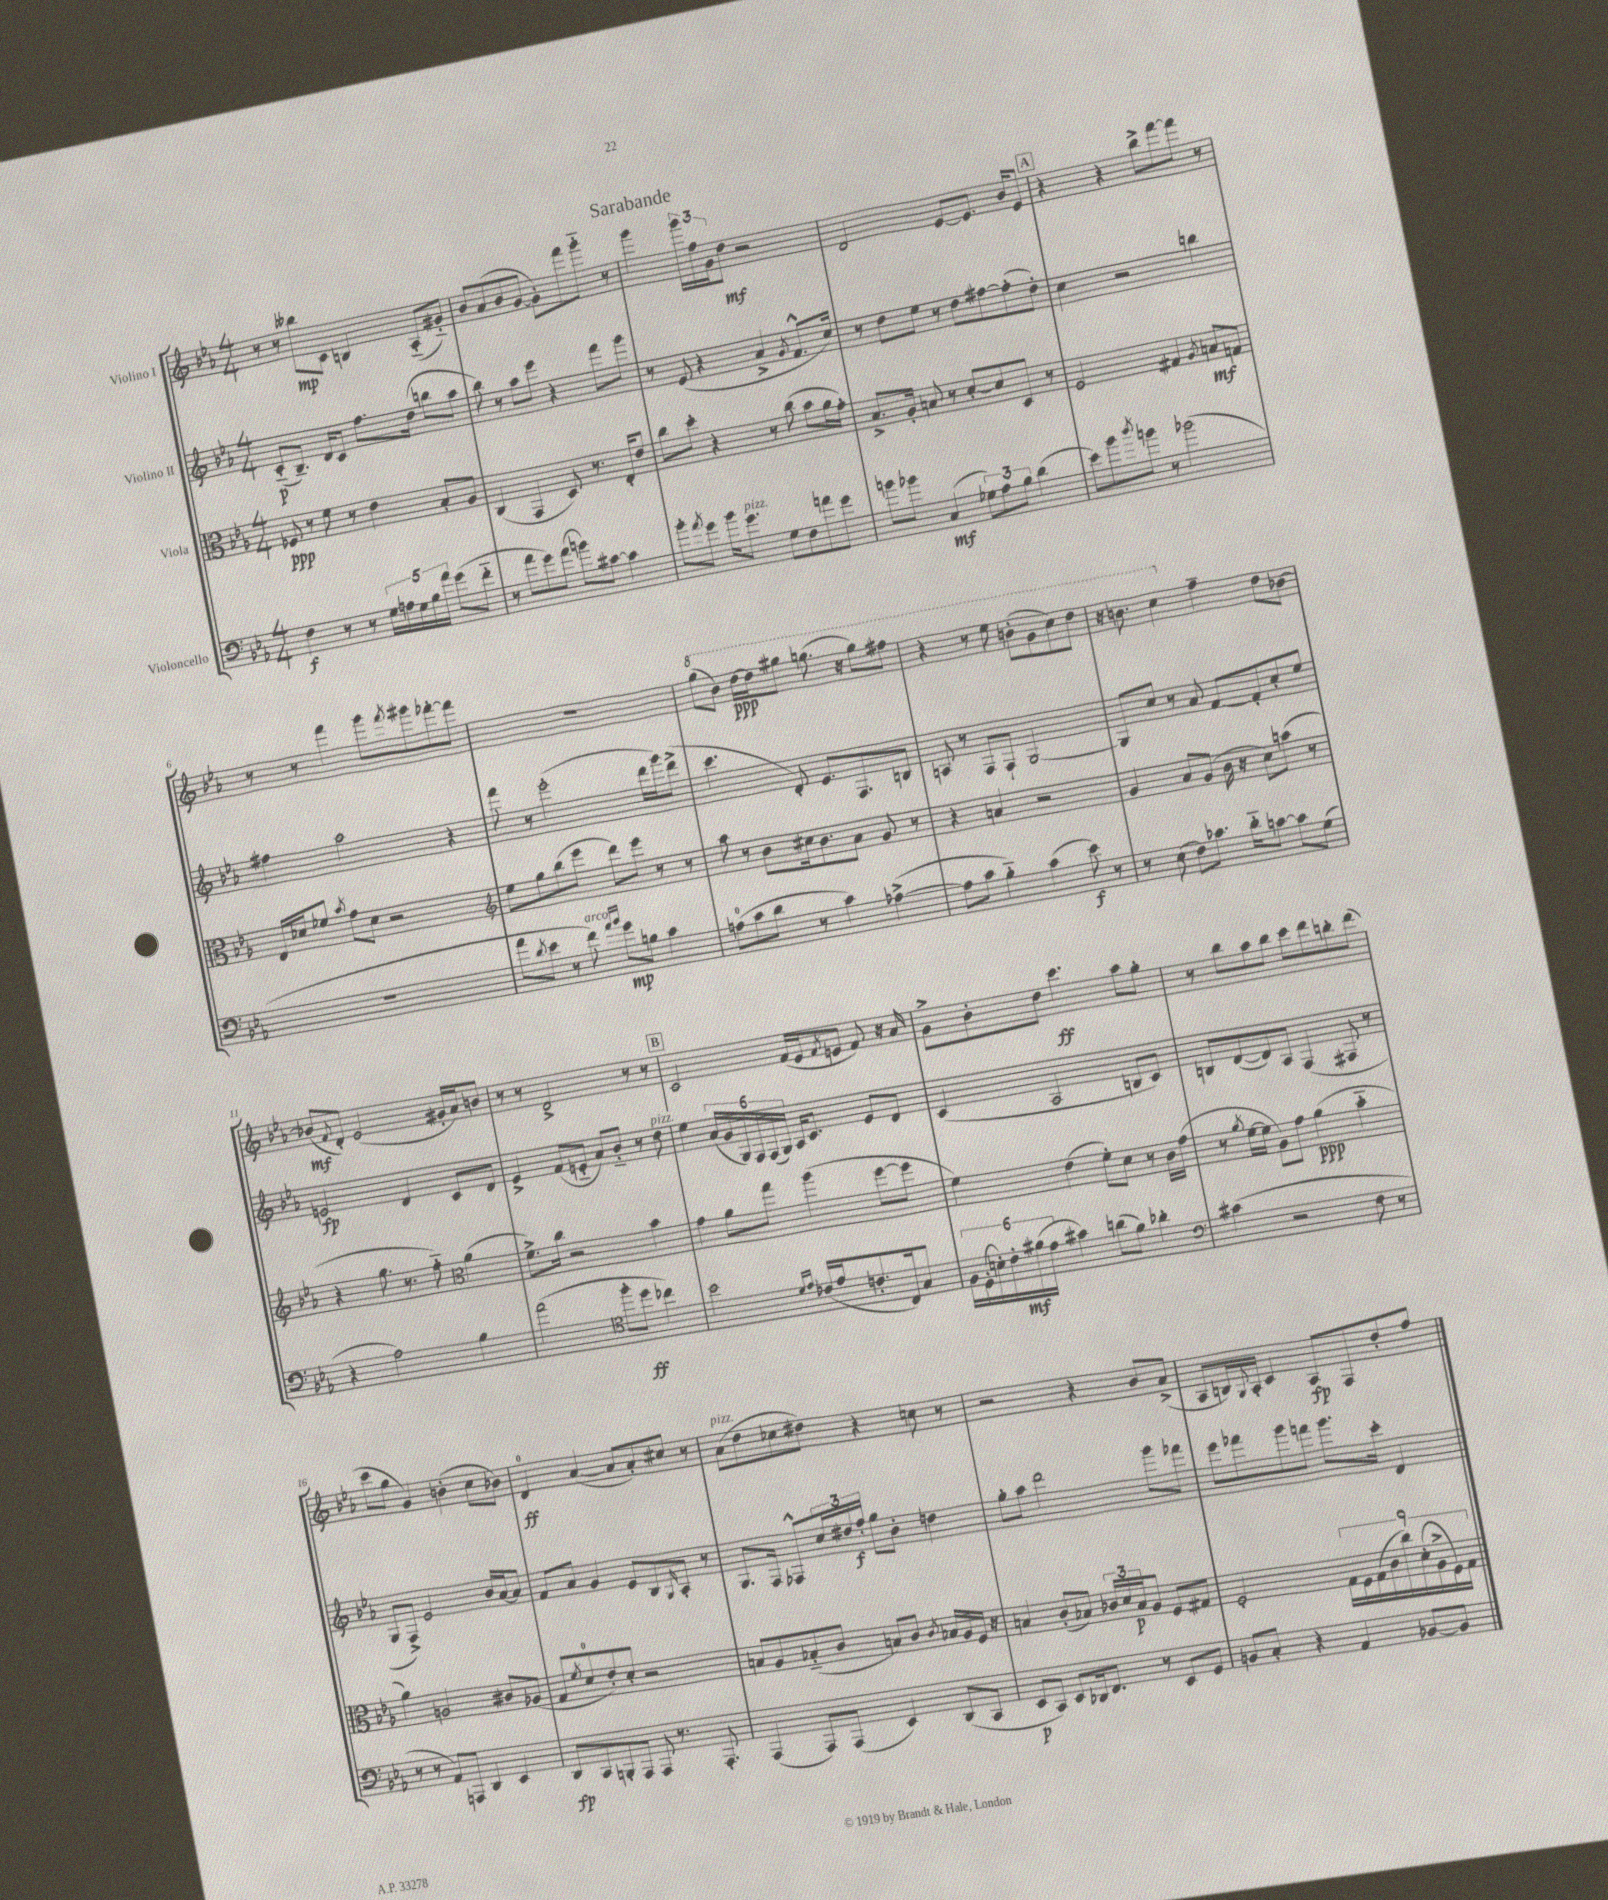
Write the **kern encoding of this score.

**kern	**kern	**kern	**kern
*staff4	*staff3	*staff2	*staff1
*clefF4	*clefC3	*clefG2	*clefG2
*k[b-e-a-]	*k[b-e-a-]	*k[b-e-a-]	*k[b-e-a-]
*M4/4	*M4/4	*M4/4	*M4/4
4F	8F-	(8c'~	8r
.	8r	8.B-~)	8r
8r	8f	.	8bb--
.	.	16d	.
8r	8r	8c	8c
20G	4e-	8.ff	4B
20A	.	.	.
20G	.	.	.
20B-	.	.	.
.	.	(16dd	.
20a-	.	.	.
(8g	8B-'	8bb	(8A-'~
8f'~	8A-	8aa-	8g#'~)
=	=	=	=
8r	(4C	8bb-)	8b-
8a-	.	8r	(8a-
8g)	4GG	8aa-	8b-
(8a-	.	8eee-	[8g
8b)	8D)	4r	8g'])
[8c#	8.r	.	8fff
4c#]	.	8fff	8ggg'~
.	16E-'	.	.
.	8e-	8ggg	8r
=	=	=	=
8b-'	8cc	8r	4ggg
8qa-	.	.	.
8g	8dd'	(8e-	.
16b-	4r	4r	24ggg
.	.	.	24ff
8.g	.	.	.
.	.	.	24g
.	.	.	8dd
8G	8r	4a-^	2r
8F	(8cc	.	.
.	.	8qg	.
8a	8b-	8.f^^	.
8g	16a-	.	.
.	16g')	16cc)	.
=	=	=	=
8b	8.B-^	8r	2d
8b-	.	8dd	.
.	16A-'	.	.
(4C	8B	8ee-	.
.	8r	8r	.
12G-)	[8d'	8dd	[8e-
12A-	.	.	.
.	8d]	[8ff#	8.e-]
12B-	.	.	.
(4d	8D	(8ff#']	.
.	.	.	16b-
.	8r	8dd')	8e-
=	=	=	=
8e-)	2F	4cc	4r
8b-	.	.	.
8qdd	.	.	.
8b	.	2r	4r
8r	.	.	.
(2b-	4G#	.	8bb-^
.	.	.	[8fff
.	8qA-	.	.
.	8B	4bb	8fff]
.	8G	.	8r
=	=	=	=
1r	16E-	4ff#	8r
.	16d-	.	.
.	8f-	.	8r
.	8qb-	.	.
.	8g	2aa-	4fff
.	8d-	.	.
.	2r	.	8ggg
.	.	.	8qfff
.	.	.	8ggg#
.	.	4r	[8fff-'
.	.	.	8fff-]
=	=	=	=
*	*clefG2	*	*
8a-	8ee-	8fff	1r
8qd	.	.	.
8e-	8gg	8r	.
8r	(8bb-	(2eee-'	.
8f)	8eee-	.	.
16qqa-	.	.	.
16qqb-	.	.	.
8g	8ddd)	.	.
8B	8eee-	.	.
4c	8r	16ddd	.
.	.	16ggg)	.
.	8r	(8ddd^	.
=	=	=	=
(8A	8aa-	4.ccc	(8ggg
8c	8r	.	8bb-)
8d	8b-	.	[16ddd
.	.	.	16ddd]
8r	16cc#	8d')	8ggg#
.	8.b-	.	.
4c)	.	8.e-	(8.ggg
.	8a-	.	.
.	.	8.F	16r
([4A-^	8g	.	8ggg)
.	8r	8B	8fff#
=	=	=	=
8A-]	4r	8A	4r
8c	.	8r	.
4B-'~)	4a	8F	8r
.	.	8F`	8eee-
(4c	2r	[2G	(8bb'
.	.	.	8gg
8e-)	.	.	8ccc)
8r	.	.	8ddd
=	=	=	=
8r	4g	8G]	16r
.	.	.	8.bb
(8E-	.	8cc	.
8F)	8a-	8r	4ccc
8.c-	(8g	8a-	.
.	16b-	[8f	4ff~
16d'~	16r	.	.
[8c	8cc)	8f']	.
8c]	(8aa	8cc'	8dd
(8G	8r	8ee-	[8b-
=	=	=	=
4r	4r	2e	(8b-]
.	.	.	8qqf
.	.	.	8d')
2A-)	8.gg	.	(2e-
.	8.r	.	.
.	.	4d	.
.	8ff'~)	.	.
*	*clefC3	*	*
4B-	(4a-	8c	16g#'
.	.	.	16a-)
.	.	8d	8b
=	=	=	=
(2a-	8.f^)	4e-^	8r
.	.	.	8r
.	16cc	.	.
.	2r	(8f	2d^
.	.	8e'~	.
*clefC4	*	*	*
8ff'	.	8a-)	.
8dd	.	8b-'~	.
4cc-)	4b-	8r	8r
.	.	8dd	8r
=	=	=	=
2b-	4g	4ee-	2c
.	8a-	(24a-	.
.	.	24g	.
.	.	24G)	.
.	8gg	24F	.
.	.	(24F	.
.	.	24G)	.
16qqd	.	.	.
16qqe-	.	.	.
(16c-	(4aa-	16A-	(16f
16e-	.	8.c	16e-
.	.	.	8qf
8.c'	.	.	8e
.	[8ff	8e-	8f)
16C)	.	.	.
8G	8ff]	8d	16r
.	.	.	16a-
=	=	=	=
24F	4f)	(4c	8g^
(24D'	.	.	.
24B')	.	.	.
24c'	.	.	8b-'
(24f#	.	.	.
24e-	.	.	.
4g#)	(4e-	2A-	8dd
.	.	.	4.ccc
(8a	8f')	.	.
8f#)	8d	.	.
4a-'	8r	8B	8aa-
.	16c	8c)	8gg'
.	(16g	.	.
=	=	=	=
*clefF4	*	*	*
(4c#	8r	8B	8r
.	8qa-	.	.
.	[16f	([8d	8bb-
.	16f]	.	.
2r	8A-)	8d])	8aa-
.	8g	8A-	8bb-
.	(4a-	(4F	8ccc
.	.	.	8ddd
8F	4b-'~	8F#	8bb'
8r	.	8r	(8ddd
=	=	=	=
8r	4a-)	8G	8ccc
8r	.	8F^)	8gg
8AA-)	2A	2e-	4g)
8AAA	.	.	.
4DD	.	.	(4b'
4EE-	8c#	16b-	8cc
.	.	[16a-	.
.	(8A-	8a-]	8b-)
=	=	=	=
8DD	8G	8f	4d
.	8qf	.	.
8CC	8d	8a-	.
8BBB'	8e-')	4g	([4a-
8AAA-	8d'	.	.
8AAA-	2r	8e-	8a-]
8.r	.	8B-	8a-')
.	.	16qqG	.
.	.	8A-'	8cc#
8.AAA-'	.	.	.
.	.	8r	8r
=	=	=	=
(4AAA-	8B	8.G	(8a-
.	8A-	.	8dd
.	.	16F	.
8AAA-)	(8B-'~	8F-^^	8cc-
(8AAA-	8c	24cc	8dd#)
.	.	24dd#	.
.	.	24ff'	.
4EE-)	8B)	8gg	4r
.	8c	8b-'	.
.	8qc	.	.
(8DD	16B-	4dd	8cc
.	16A-	.	.
8CC	16F	.	8r
.	16r	.	.
=	=	=	=
8EE-	4B	8gg'	2r
8CC)	.	8aa-	.
8EE-	(8c'	2ddd	.
16DD-	8B-)	.	.
8.FF	.	.	.
.	24c-	.	4r
.	24d	.	.
.	24B-	.	.
8r	8A-	.	.
8EE-	8F	8ggg	8b-
8GG	8G#	8fff-	(8a-^
=	=	=	=
8BB	2F'	8eee-	8A-
8C'	.	8fff-	16B)
.	.	.	8qqG
.	.	.	16A-'
4r	.	8ggg	4c
.	.	8fff	.
4AA-	18G	8.ggg	8A-
.	18F	.	.
.	(18G	.	.
.	.	.	8F
.	18c	.	.
.	.	16ccc'	.
.	18cc)	.	.
[8BB-	.	4d	8dd'
.	(18d'	.	.
.	18A-^	.	.
8BB-]	.	.	8ff
.	18F)	.	.
.	18G	.	.
==	==	==	==
*-	*-	*-	*-
